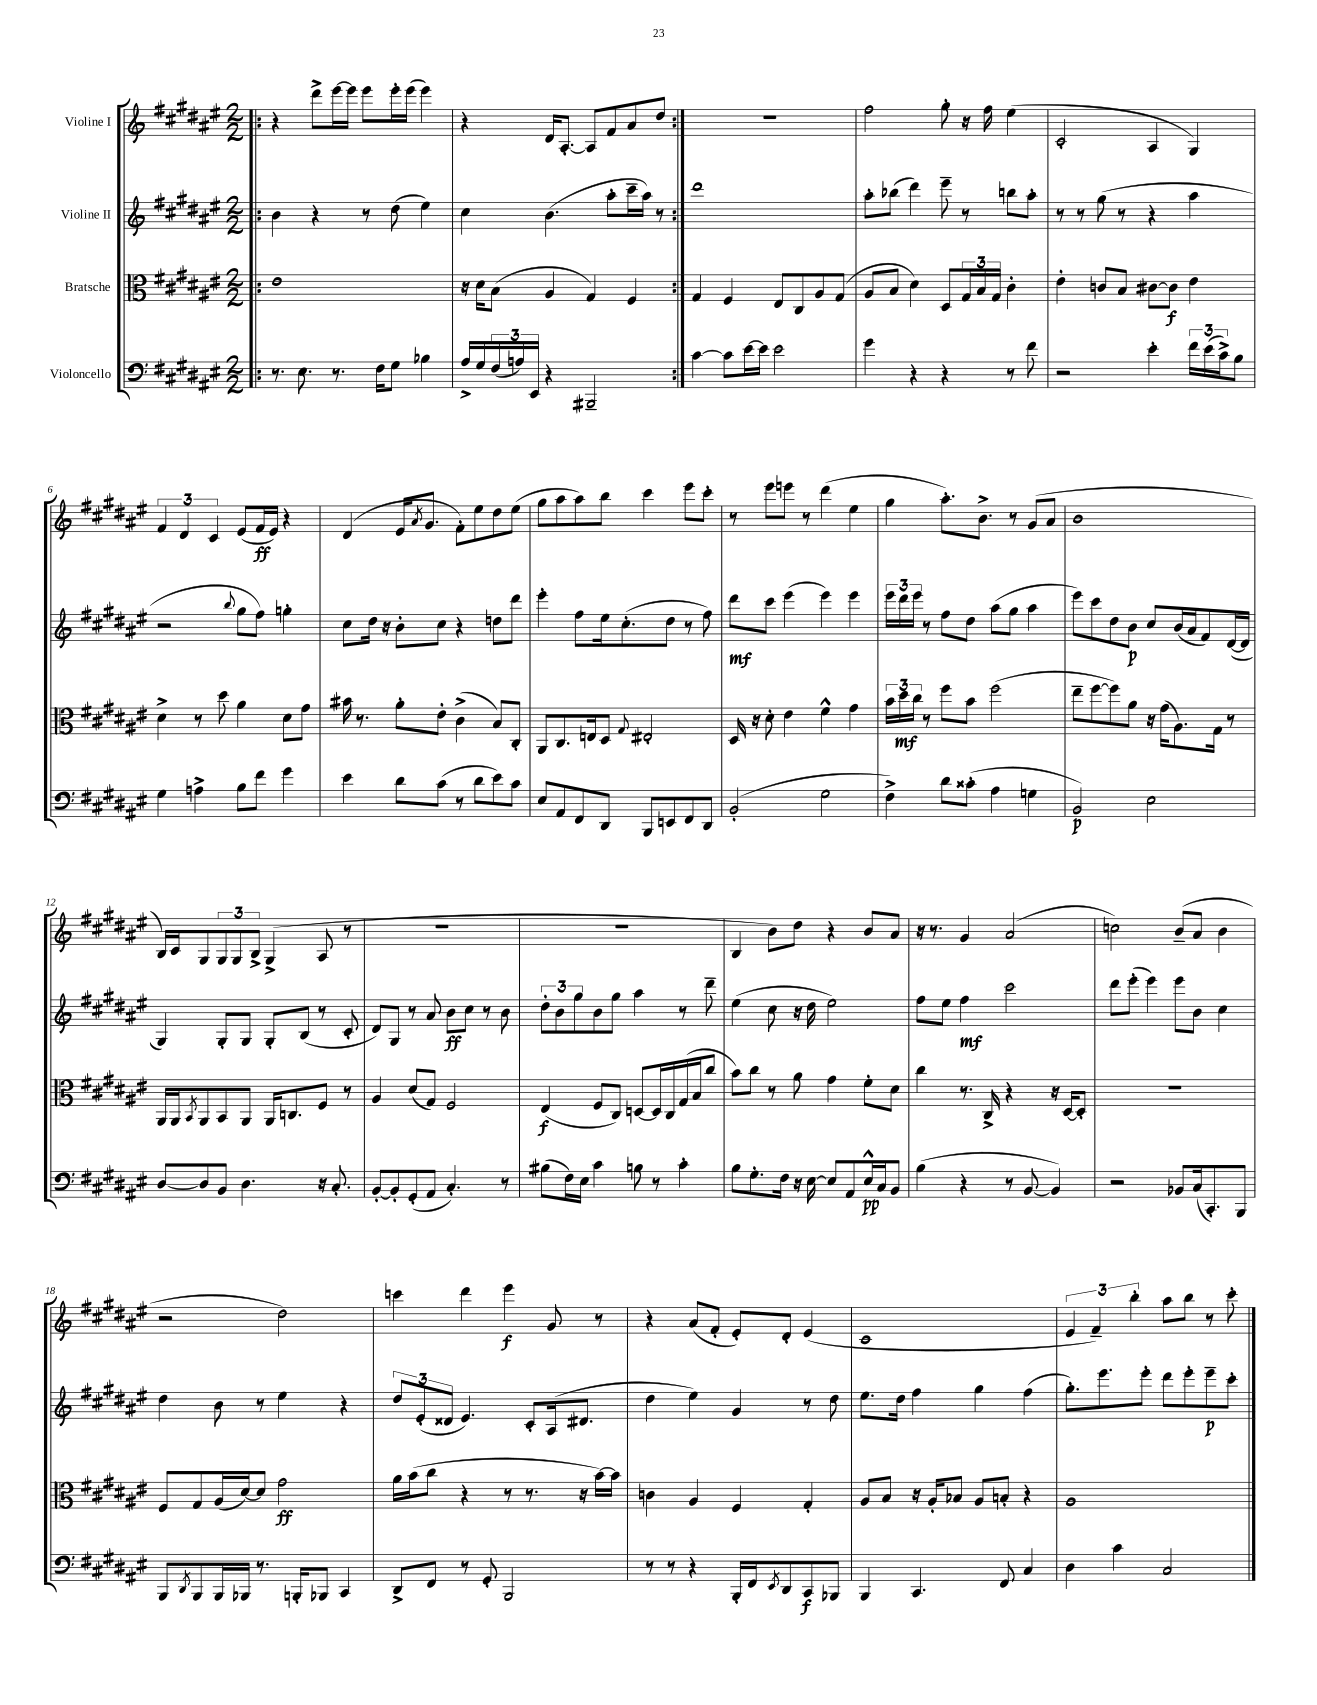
<<
\new StaffGroup <<
\new Staff = "s0" \with { instrumentName = "Violine I" } {
    \clef treble \key fis \major \numericTimeSignature \time 2/2
    \repeat volta 2 { \bar ".|:" r4 dis'''8-> eis'''16~ eis'''16 eis'''8 eis'''16-. eis'''16( eis'''4) |
    r4 dis'16 ais8.~-. ais8 fis'8 ais'8 dis''8 | }
    R1 |
    fis''2 gis''8-. r16 fis''16 eis''4( |
    cis'2-. ais4 gis4) |
    \tuplet 3/2 { fis'4 dis'4 cis'4 } eis'8( fis'16\ff eis'16) r4 |
    dis'4( eis'16 \acciaccatura { ais'8 } gis'8. fis'8-.) eis''8 dis''8 eis''8( |
    gis''8 ais''8 ais''8) b''8 cis'''4 eis'''8 cis'''8-. |
    r8 eis'''8 e'''8 r8 dis'''4( eis''4 |
    gis''4 ais''8.-.) b'8.-> r8 gis'8( ais'8 |
    b'1 |
    b16) cis'16 gis8 \tuplet 3/2 { gis8 gis8 b8-> } gis4->( ais8 r8 |
    R1 |
    r1 |
    b4 b'8) dis''8 r4 b'8 ais'8 |
    r16 r8. gis'4 ais'2( |
    c''2) b'8--( ais'8 b'4 |
    r2 dis''2) |
    c'''4 dis'''4 eis'''4\f gis'8 r8 |
    r4 ais'8( fis'8-. eis'8-.) dis'8-. eis'4( |
    cis'1 |
    \tuplet 3/2 { eis'4 fis'4--) b''4-. } ais''8 b''8 r8 cis'''8-. \bar "|." |
}
\new Staff = "s1" \with { instrumentName = "Violine II" } {
    \clef treble \key fis \major \numericTimeSignature \time 2/2
    \repeat volta 2 { \bar ".|:" b'4 r4 r8 dis''8( eis''4) |
    cis''4 b'4.( ais''8-. cis'''16-- ais''16) r8 | }
    dis'''1 |
    ais''8-. bes''8( dis'''4) eis'''8-- r8 b''8 ais''8-. |
    r8 r8 gis''8( r8 r4 ais''4 |
    r2 \appoggiatura { b''8 } gis''8 fis''8) g''4-. |
    cis''8 dis''16 r16 b'8-. cis''8 r4 d''8 dis'''8 |
    eis'''4-. fis''8 eis''16 cis''8.-.( dis''8 r8 fis''8) |
    dis'''8\mf cis'''8 eis'''4( eis'''4) eis'''4 |
    \tuplet 3/2 { eis'''16 dis'''16 eis'''16 } r8 fis''8 dis''8 ais''8( gis''8 ais''4 |
    eis'''8) cis'''8 dis''8 b'8\p cis''8 b'16( ais'16 fis'8) dis'16~( dis'16 |
    gis4) gis8-. gis8 gis8-. b8( r8 cis'8-. |
    dis'8) gis8 r8 ais'8 b'8\ff cis''8 r8 b'8 |
    \tuplet 3/2 { dis''8-. b'8 gis''8 } b'8 gis''8 ais''4 r8 dis'''8-- |
    eis''4( cis''8 r16 dis''16 eis''2) |
    fis''8 eis''8 fis''4\mf cis'''2 |
    dis'''8 eis'''8-.( eis'''4) eis'''8 b'8 cis''4 |
    dis''4 b'8 r8 eis''4 r4 |
    \tuplet 3/2 { dis''8 eis'8-.( disis'8 } eis'4.) cis'8-. ais16( dis'8. |
    dis''4 eis''4) gis'4 r8 dis''8 |
    eis''8. dis''16 fis''4 gis''4 fis''4( |
    gis''8.-.) eis'''8. eis'''8-. dis'''8 eis'''8-. eis'''8--\p cis'''8-. \bar "|." |
}
\new Staff = "s2" \with { instrumentName = "Bratsche" } {
    \clef alto \key fis \major \numericTimeSignature \time 2/2
    \repeat volta 2 { \bar ".|:" eis'1 |
    r16 dis'16 b8( ais4 gis4) fis4 | }
    gis4 fis4 eis8 cis8 ais8 gis8( |
    ais8 b8 dis'4) dis8 \tuplet 3/2 { gis16 b16 gis16 } cis'4-. |
    eis'4-. c'8 b8 cis'8~ cis'8\f eis'4 |
    dis'4-> r8 dis''8 ais'4 dis'8 gis'8 |
    bis'16 r8. ais'8-. eis'8-. cis'4->( b8) cis8-. |
    ais,8 cis8. e16 dis8 \appoggiatura { gis8 } eis2-. |
    dis16 r16 dis'8-. eis'4 fis'4-^ gis'4 |
    \tuplet 3/2 { b'16 dis''16\mf cis''16 } r8 fis''8 b'8 fis''2( |
    eis''8-- fis''8~ fis''8) ais'8 r16 gis'16( ais8.) gis16 r8 |
    ais,16 ais,16 \acciaccatura { b,8 } ais,8 b,8 ais,8 ais,16 c8. fis8 r8 |
    ais4 dis'8( gis8) fis2 |
    eis4\f( fis8 cis8) d8~ d16 cis16 gis16( b16 cis''8 |
    b'8) cis''8 r8 ais'8 gis'4 fis'8-. dis'8 |
    cis''4 r8. cis16-> r4 r16 dis16~ dis8-. |
    R1 |
    fis8 gis8 ais16( dis'16~) dis'8 gis'2\ff |
    ais'16 b'16( cis''8 r4 r8 r8. r16 b'16~) b'16 |
    c'4 ais4 fis4 gis4-. |
    ais8 b8 r16 ais16-. bes8 ais8 b8-. r4 |
    ais1 \bar "|." |
}
\new Staff = "s3" \with { instrumentName = "Violoncello" } {
    \clef bass \key fis \major \numericTimeSignature \time 2/2
    \repeat volta 2 { \bar ".|:" r8. eis8. r8. fis16 gis8 bes4 |
    ais16-> gis16 \tuplet 3/2 { fis16( a16) eis,16 } r4 bis,,2-- | }
    cis'4~ cis'8 eis'16~ eis'16 eis'2 |
    gis'4 r4 r4 r8 fis'8 |
    r2 eis'4-. \tuplet 3/2 { fis'16 eis'16( cis'16->) } b8 |
    gis4 a4-> b8 fis'8 gis'4 |
    eis'4 dis'8 cis'8( r8 dis'8 eis'8) cis'8 |
    eis8 ais,8 fis,8 dis,8 b,,8 e,8 fis,8 dis,8 |
    b,2-.( gis2 |
    fis4->) dis'8 cisis'8-.( ais4 g4 |
    b,2\p) eis2 |
    dis8~ dis8 b,8 dis4. r16 cis8.-. |
    b,8~-. b,8-. gis,8-.( ais,8 cis4.-.) r8 |
    bis8( fis16) eis16 cis'4 b8 r8 cis'4-. |
    b8 gis8.-. fis16 r16 eis16~ eis8 ais,8 eis16-^\pp cis16 b,8 |
    b4( r4 r8 b,8~ b,4) |
    r2 bes,8 cis16( cis,8.-.) b,,8 |
    b,,8 \acciaccatura { dis,8 } b,,8 b,,16 bes,,16 r8. b,,16-. bes,,8 cis,4 |
    dis,8-> fis,8 r8 gis,8-. b,,2 |
    r8 r8 r4 b,,16-. fis,16 \acciaccatura { eis,8 } dis,8 cis,8\f bes,,8 |
    b,,4 cis,4. fis,8 cis4 |
    dis4 cis'4 cis2 \bar "|." |
}
>>
>>
